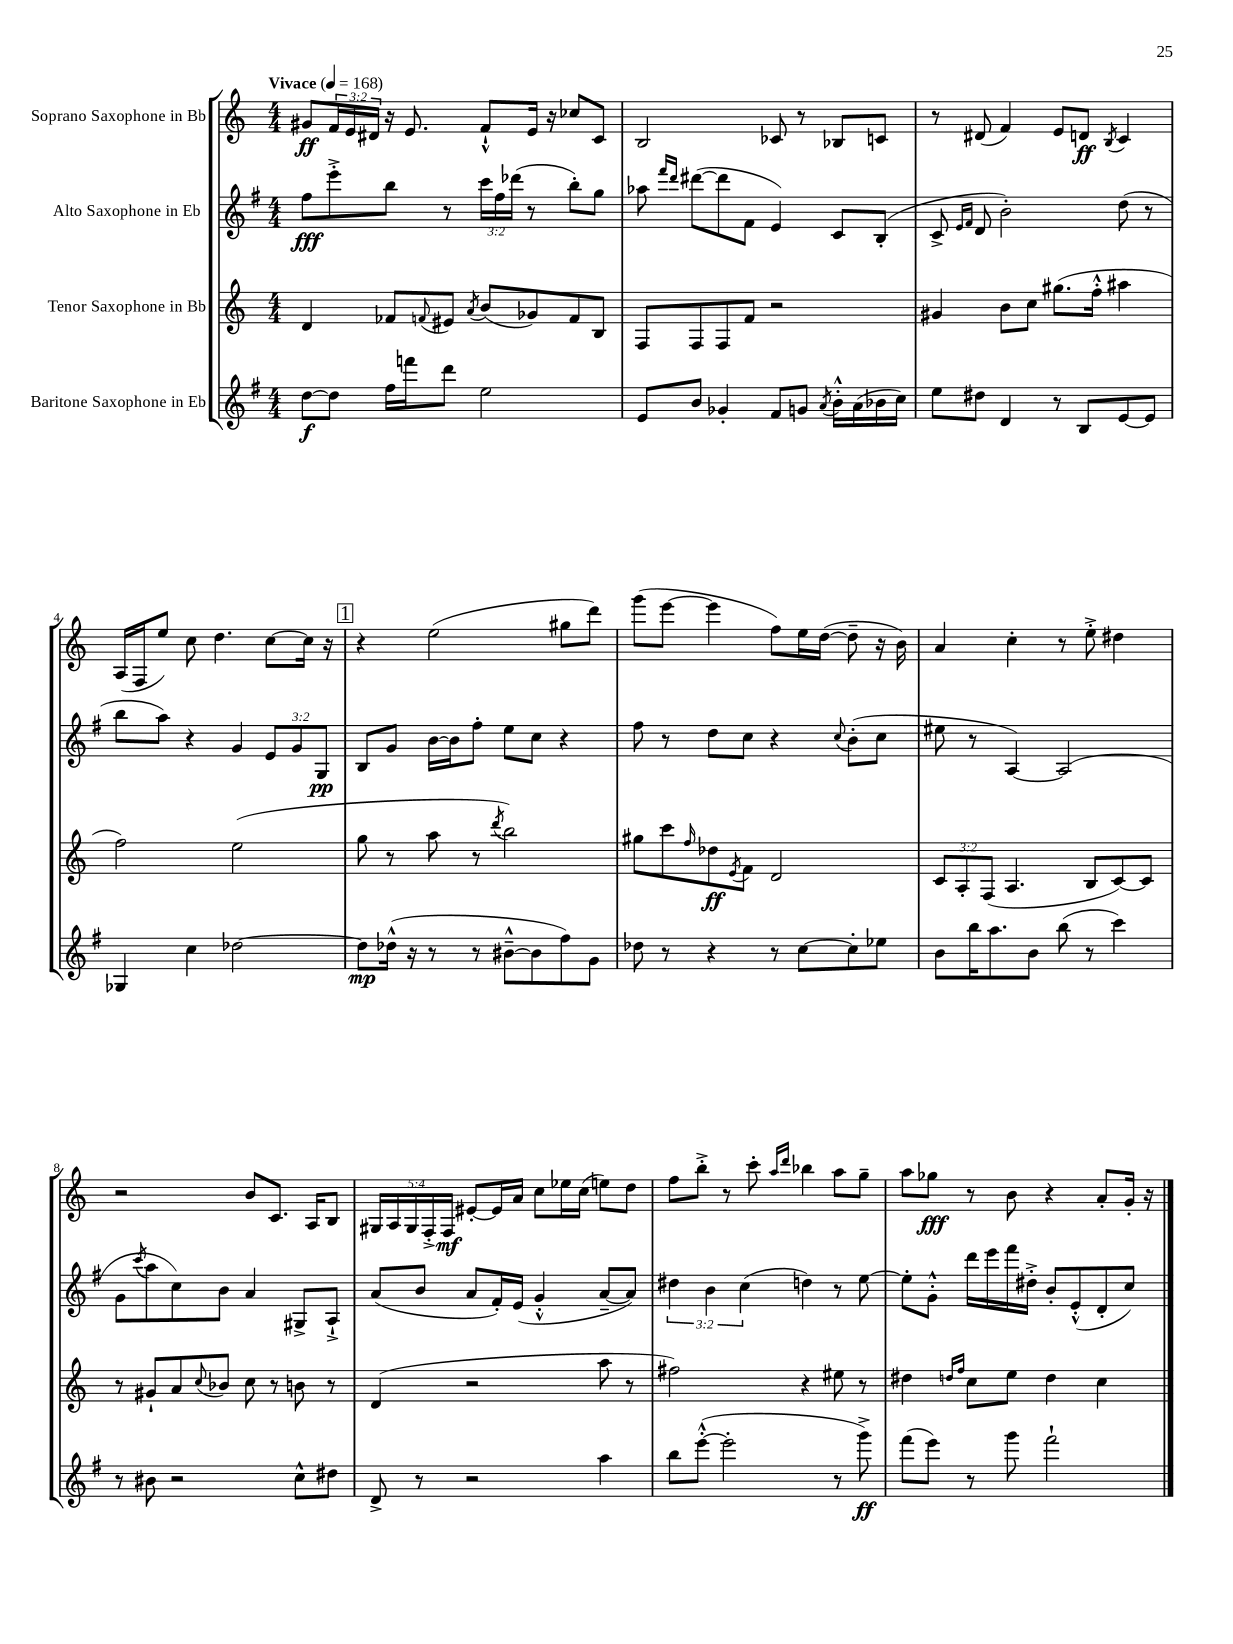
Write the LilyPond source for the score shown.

<<
\new StaffGroup <<
\new Staff = "s0" \with { instrumentName = "Soprano Saxophone in Bb" } {
    \clef treble \key c \major \numericTimeSignature \time 4/4 \override Staff.TupletNumber.text = #tuplet-number::calc-fraction-text \tempo "Vivace" 4 = 168
    gis'8\ff \tuplet 3/2 { f'16 e'16 dis'16 } r16 e'8. f'8-!-^ e'16 r16 ces''8 c'8 |
    b2 ces'8 r8 bes8 c'8 |
    r8 dis'8( f'4) e'8 d'8\ff \acciaccatura { b8 } c'4 |
    a16( f16 e''8) c''8 d''4. c''8~ c''16 r16 |
    \mark \markup { \box "1" } r4 e''2( gis''8 d'''8) |
    g'''8( e'''8~ e'''4 f''8) e''16 d''16~( d''8-- r16 b'16) |
    a'4 c''4-. r8 e''8-.-> dis''4 |
    r2 b'8 c'8. a16 b8 |
    \tuplet 5/4 { gis16 a16 gis16 f16-.-> f16\mf } eis'8~-. eis'16 a'16 c''8 ees''16 c''16( e''8) d''8 |
    f''8 b''8-.-> r8 c'''8-. \grace { a''16 d'''16 } bes''4 a''8 g''8-- |
    a''8 ges''8\fff r8 b'8 r4 a'8-. g'16-. r16 \bar "|." |
}
\new Staff = "s1" \with { instrumentName = "Alto Saxophone in Eb" } {
    \clef treble \key g \major \numericTimeSignature \time 4/4 \override Staff.TupletNumber.text = #tuplet-number::calc-fraction-text
    fis''8\fff e'''8-.-> b''8 r8 \tuplet 3/2 { c'''16 fis''16 des'''16( } r8 b''8-.) g''8 |
    aes''8 \grace { fis'''16 d'''16 } dis'''8~( dis'''8 fis'8 e'4) c'8 b8-.( |
    c'8-> \grace { e'16 fis'16 } d'8 b'2-.) d''8( r8 |
    b''8 a''8) r4 g'4 \tuplet 3/2 { e'8 g'8 g8\pp } |
    \mark \markup { \box "1" } b8 g'8 b'16~ b'16 fis''8-. e''8 c''8 r4 |
    fis''8 r8 d''8 c''8 r4 \appoggiatura { c''8 } b'8-.( c''8 |
    eis''8 r8 a4~) a2( |
    g'8 \acciaccatura { c'''8 } a''8 c''8) b'8 a'4 gis8-> a8-!-> |
    a'8( b'8 a'8 fis'16-.) e'16( g'4-.-^ a'8~-- a'8) |
    \tuplet 3/2 { dis''4 b'4 c''4( } d''4) r8 e''8~ |
    e''8-. g'8-.-^ d'''16 e'''16 fis'''16 dis''16-.-> b'8-. e'8-.-^( d'8-. c''8) \bar "|." |
}
\new Staff = "s2" \with { instrumentName = "Tenor Saxophone in Bb" } {
    \clef treble \key c \major \numericTimeSignature \time 4/4 \override Staff.TupletNumber.text = #tuplet-number::calc-fraction-text
    d'4 fes'8 \appoggiatura { f'8 } eis'8 \acciaccatura { a'8 } b'8( ges'8) f'8 b8 |
    f8 f8 f8 f'8 r2 |
    gis'4 b'8 c''8 gis''8.( f''16-.-^ ais''4 |
    f''2) e''2( |
    \mark \markup { \box "1" } g''8 r8 a''8 r8 \acciaccatura { d'''8 } b''2) |
    gis''8 c'''8 \grace { f''16 } des''8\ff \acciaccatura { e'8 } f'8 d'2 |
    \tuplet 3/2 { c'8 a8-. f8( } a4. b8 c'8~) c'8 |
    r8 gis'8-! a'8 \appoggiatura { c''8 } bes'8 c''8 r8 b'8 r8 |
    d'4( r2 a''8 r8 |
    fis''2) r4 eis''8 r8 |
    dis''4 \grace { d''16 f''16 } c''8 e''8 d''4 c''4 \bar "|." |
}
\new Staff = "s3" \with { instrumentName = "Baritone Saxophone in Eb" } {
    \clef treble \key g \major \numericTimeSignature \time 4/4
    d''8~\f d''8 fis''16 f'''16 d'''8 e''2 |
    e'8 b'8 ges'4-. fis'8 g'8 \acciaccatura { a'8 } b'16-.-^ a'16( bes'16 c''16) |
    e''8 dis''8 d'4 r8 b8 e'8~ e'8 |
    ges4 c''4 des''2~ |
    \mark \markup { \box "1" } des''8\mp des''16-^( r16 r8 r8 bis'8~---^ bis'8 fis''8) g'8 |
    des''8 r8 r4 r8 c''8~ c''8-. ees''8 |
    b'8 b''16 a''8. b'8 b''8( r8 c'''4) |
    r8 bis'8 r2 c''8-^ dis''8 |
    d'8-> r8 r2 a''4 |
    b''8 e'''8~-.-^( e'''2-. r8 g'''8->\ff) |
    fis'''8( e'''8) r8 g'''8 fis'''2-! \bar "|." |
}
>>
>>
